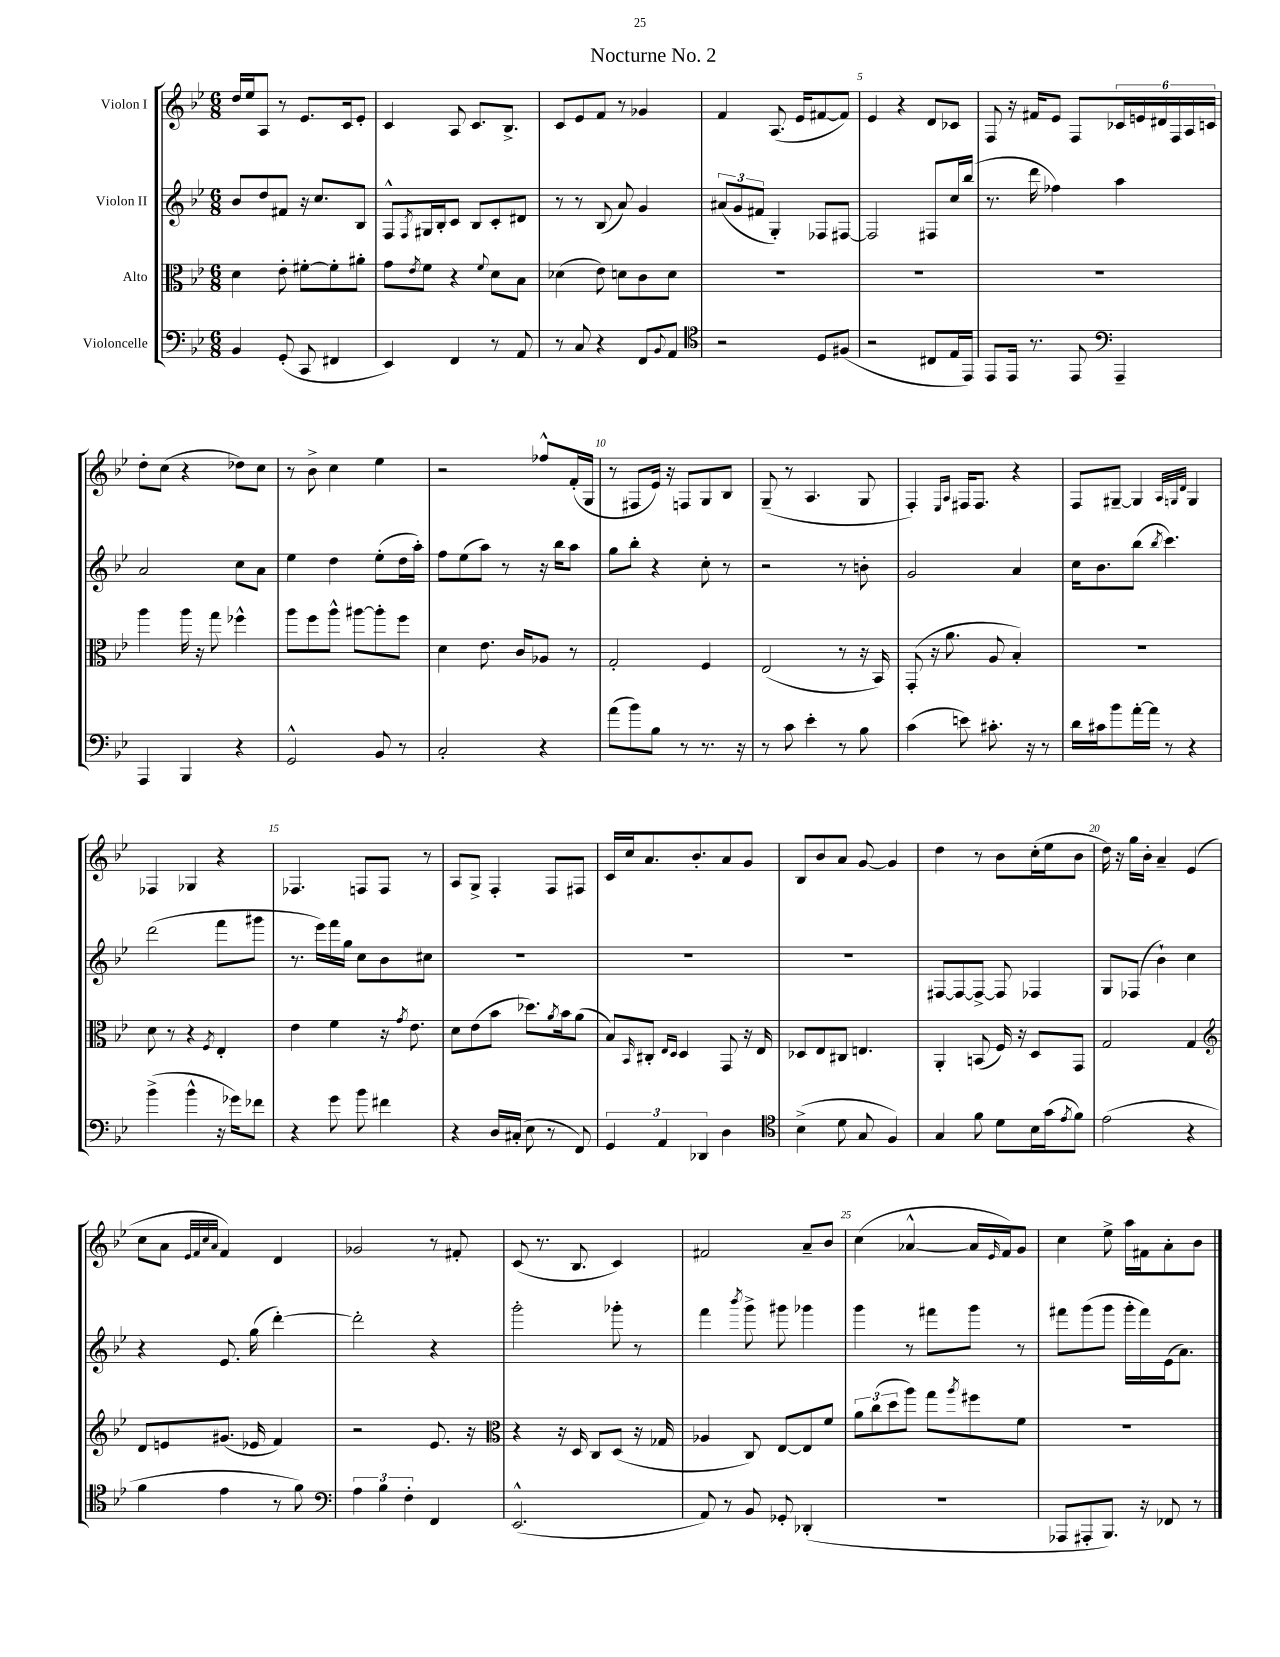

**kern	**kern	**kern	**kern
*part4	*part3	*part2	*part1
*staff4	*staff3	*staff2	*staff1
*I"Violoncelle	*I"Alto	*I"Violon II	*I"Violon I
*clefF4	*clefC3	*clefG2	*clefG2
*k[b-e-]	*k[b-e-]	*k[b-e-]	*k[b-e-]
*M6/8	*M6/8	*M6/8	*M6/8
=1	=1	=1	=1
4BB-/	4d\	8b-/L	16dd/LL
.	.	.	16ee-/J
.	.	8dd/	8A/J
(8GG'/	8e-'\	8f#X/J	8r
8CC/	[8f#X'\L	16r	8.e-/L
.	.	8.cc/L	.
4FF#X/	8f#'\]	.	.
.	.	.	16c/k
.	8a#X'\J	8B-/J	8e-'/J
=2	=2	=2	=2
4EE-/)	8g\L	8F^^/L	4c/
.	8qe-/	8qF/	.
.	8f\J	16G#X/L	.
.	.	16B-'/J	.
4FF/	4r	8c/J	8A/
.	.	8B-/L	8.c/L
.	8qqf/	.	.
8r	8d\L	8c'/	.
.	.	.	8.B-^/J
8AA/	8B-\J	8d#X/J	.
=3	=3	=3	=3
8r	(4d-X\	8r	8c/L
8C/	.	8r	8e-/
4r	8e-\)	(8B-/	8f/J
.	8dn\L	8a/)	8r
8FF/L	8c\	4g/	4g-X/
8qqBB-/	.	.	.
8AA/J	8d\J	.	.
=4	=4	=4	=4
*clefC4	*	*	*
2r	2.r	(12a#X/L	4f/
.	.	12g/	.
.	.	12f#X/J	.
.	.	4G'/)	(8.A/
.	.	.	16e-/KL
8D/L	.	8F-X/L	[8f#X/
(8F#X/J	.	[8F#X/J	8f#/J])
=5	=5	=5	=5
2r	2.r	2F#/]	4e-/
.	.	.	4r
8C#X/L	.	8F#X/L	8d/L
16E-/L	.	16cc/L	8c-X/J
16EE-/JJ)	.	(16bb-/JJ	.
=6	=6	=6	=6
8EE-/L	2.r	8.r	8F/
16EE-/Jk	.	.	16r
8.r	.	16ddd\	16f#X/KL
.	.	4ff-X\)	8e-/J
8EE-/	.	.	8F/L
*clefF4	*	*	*
4AAA~/	.	4aa\	24c-X/L
.	.	.	24en/
.	.	.	24d#X/
.	.	.	24F/
.	.	.	24A/
.	.	.	24cn/JJ
!!LO:LB:g=z
=7	=7	=7	=7
4AAA/	4aa\	2a/	8dd'\L
.	.	.	(8cc\J
4BBB-/	16aa\	.	4r
.	16r	.	.
.	8gg\	.	.
4r	4ff-X^^\	8cc\L	8dd-X\L)
.	.	8a\J	8cc\J
=8	=8	=8	=8
2GG^^/	8aa\L	4ee-\	8r
.	8ff\	.	8b-^\
.	8aa^^\J	4dd\	4cc\
.	[8aa#X\L	.	.
8BB-/	8aa#'\]	(8ee-'\L	4ee-\
8r	8ff\J	16dd\L	.
.	.	16aa'\JJ)	.
=9	=9	=9	=9
2C'/	4d\	8ff\L	2r
.	.	(8ee-\	.
.	8.e-\	8aa\J)	.
.	.	8r	.
.	16c/KL	.	.
4r	8A-X/J	16r	8ff-X^^/L
.	.	16bb-\KL	.
.	8r	8aa\J	(16f'/L
.	.	.	16G/JJ
=10	=10	=10	=10
(8a\L	2G'/	8gg\L	8r
8b-\)	.	8bb-'\J	8F#X/L
8B-\J	.	4r	16e-/Jk)
.	.	.	16r
8r	.	.	8Fn/L
8.r	4F/	8cc'\	8G/
.	.	8r	8B-/J
16r	.	.	.
=11	=11	=11	=11
8r	(2E-/	2r	(8G~/
8c\	.	.	8r
4e-'\	.	.	4.A/
8r	8r	8r	.
8B-\	16r	8bn'\	8G/
.	16BB-/)	.	.
=12	=12	=12	=12
(4c\	(8GG'/	2g/	4F'/)
.	16r	.	.
.	8.a\	.	.
.	.	.	16qqE-/LL
.	.	.	16qqA/JJ
8en\)	.	.	16F#X/KL
.	.	.	8.F#/J
8.c#X'\	8A/	.	.
.	4B-'/)	4a/	4r
16r	.	.	.
8r	.	.	.
=13	=13	=13	=13
16d\LL	2.r	16cc\KL	8F/L
16c#X\J	.	8.b-\	.
8b-\	.	.	[8G#X~/J
[16a'\L	.	(8bb-\J	4G#/]
16a\JJ]	.	.	.
.	.	8qbb-/	.
8r	.	4.ccc\)	.
.	.	.	32qqA/LLL
.	.	.	32qqGn/
.	.	.	32qqd/JJJ
4r	.	.	4G/
!!LO:LB:g=z
=14	=14	=14	=14
(4b-^\	8d\	(2ddd\	4F-X/
.	8r	.	.
4b-^^\	4r	.	4G-X/
.	8qF/	.	.
16r	4E-'/	8fff\L	4r
16g-X\KL)	.	.	.
8f-X\J	.	8ggg#X\J	.
=15	=15	=15	=15
4r	4e-\	8.r	4.F-X/
.	.	16eee-\LL)	.
8g\	4f\	16fff\	.
.	.	16gg\JJ	.
8b-\	.	8cc\L	8Fn/L
4f#X\	16r	8b-\	8F/J
.	8qg/	.	.
.	8.e-\	.	.
.	.	8cc#X\J	8r
=16	=16	=16	=16
4r	8d\L	2.r	8A/L
.	(8e-\	.	8G^/J
16D/LL	8b-\J	.	4F'/
(16C#X'/JJ	.	.	.
8E-\	8.dd-X\L)	.	.
8r	.	.	8F/L
.	8qa/	.	.
.	16b-\k	.	.
8FF/)	(8a\J	.	8F#X/J
=17	=17	=17	=17
6GG/	8B-/L)	2.r	16c/LL
.	.	.	16cc/J
.	16qqBB-/	.	.
.	8C#X'/J	.	8.a/
6AA/	.	.	.
.	16qqE-/LL	.	.
.	16qqD/JJ	.	.
.	4D/	.	.
.	.	.	8.b-'/
6DD-X/	.	.	.
4D\	8GG/	.	8a/
.	16r	.	8g/J
.	16E-/	.	.
=18	=18	=18	=18
*clefC4	*	*	*
(4B-^\	8D-X/L	2.r	8B-/L
.	8E-/	.	8b-/
8d\	8C#X/J	.	8a/J
8G/	4.En/	.	[8g/
4F/)	.	.	4g/]
=19	=19	=19	=19
4G/	4AA'/	[8F#X/L	4dd\
.	.	8F#/_	.
8f\	(8BBn/	8F#^/J_	8r
8d\L	16F/)	8F#/]	8b-\L
.	16r	.	.
16B-\L	8D/L	4F-X/	(16cc'\L
(16g\J	.	.	16ee-\J
8qe-/	.	.	.
8f\J)	8GG/J	.	8b-\J
=20	=20	=20	=20
(2e-\	2G/	8G/L	16dd\)
.	.	.	16r
.	.	(8F-X/J	16gg\LL
.	.	.	16b-'\JJ
.	.	4b-`\)	4a~/
4r	4G/	4cc\	(4e-/
!!LO:LB:g=z
=21	=21	=21	=21
*	*clefG2	*	*
4f\	8d/L	4r	8cc\L
.	8en/	.	8a\J
.	.	.	32qqe-/LLL
.	.	.	32qqf/
.	.	.	32qqcc/
.	.	.	32qqa/JJJ
4e-\	(8.g#X/J	8.e-/	4f/)
.	16e-X/	(16gg\	.
8r	4f/)	[4ddd'\)	4d/
8f\)	.	.	.
=22	=22	=22	=22
*clefF4	*	*	*
6A\	2r	2ddd'\]	2g-X/
6B-\	.	.	.
6F'\	.	.	.
4FF/	8.e-/	4r	8r
.	.	.	8f#X'/
.	16r	.	.
=23	=23	=23	=23
*	*clefC3	*	*
(2.EE-^^/	4r	2ggg'\	(8c/
.	.	.	8.r
.	16r	.	.
.	16D/	.	8.B-/
.	8C/L	.	.
.	(8D/J	8ggg-X'\	4c/)
.	16r	8r	.
.	16G-X/	.	.
=24	=24	=24	=24
8AA/)	4A-X/	4fff\	2f#X/
8r	.	.	.
.	.	8qbbb-/	.
8BB-/	8C/)	8ggg^\	.
8GG-X'/	[8E-/L	8ggg#X\	.
(4DD-X'/	8E-/]	4ggg-X\	8a~/L
.	8f/J	.	8b-/J
=25	=25	=25	=25
2.r	12a\L	4ggg\	(4cc\
.	(12cc\	.	.
.	12dd\	.	.
.	8aa\J)	8r	[4a-X^^/
.	8gg\L	8fff#X\L	.
.	8qaa/	.	.
.	8ff#X\	8ggg\J	16a-/LL]
.	.	.	16qqe-/
.	.	.	16f/J)
.	8f\J	8r	8g/J
=26	=26	=26	=26
8AAA-X/L	2.r	8fff#X\L	4cc\
8AAA#X'/	.	(8ggg\	.
8.BBB-/J)	.	8ggg\J	8ee-^\
.	.	16ggg'\LL	16aa\LL
16r	.	16fff#\)	16f#X\J
8FF-X/	.	(16e-\J	8a'\
.	.	8.a\J)	.
8r	.	.	8b-\J
==	==	==	==
*-	*-	*-	*-
